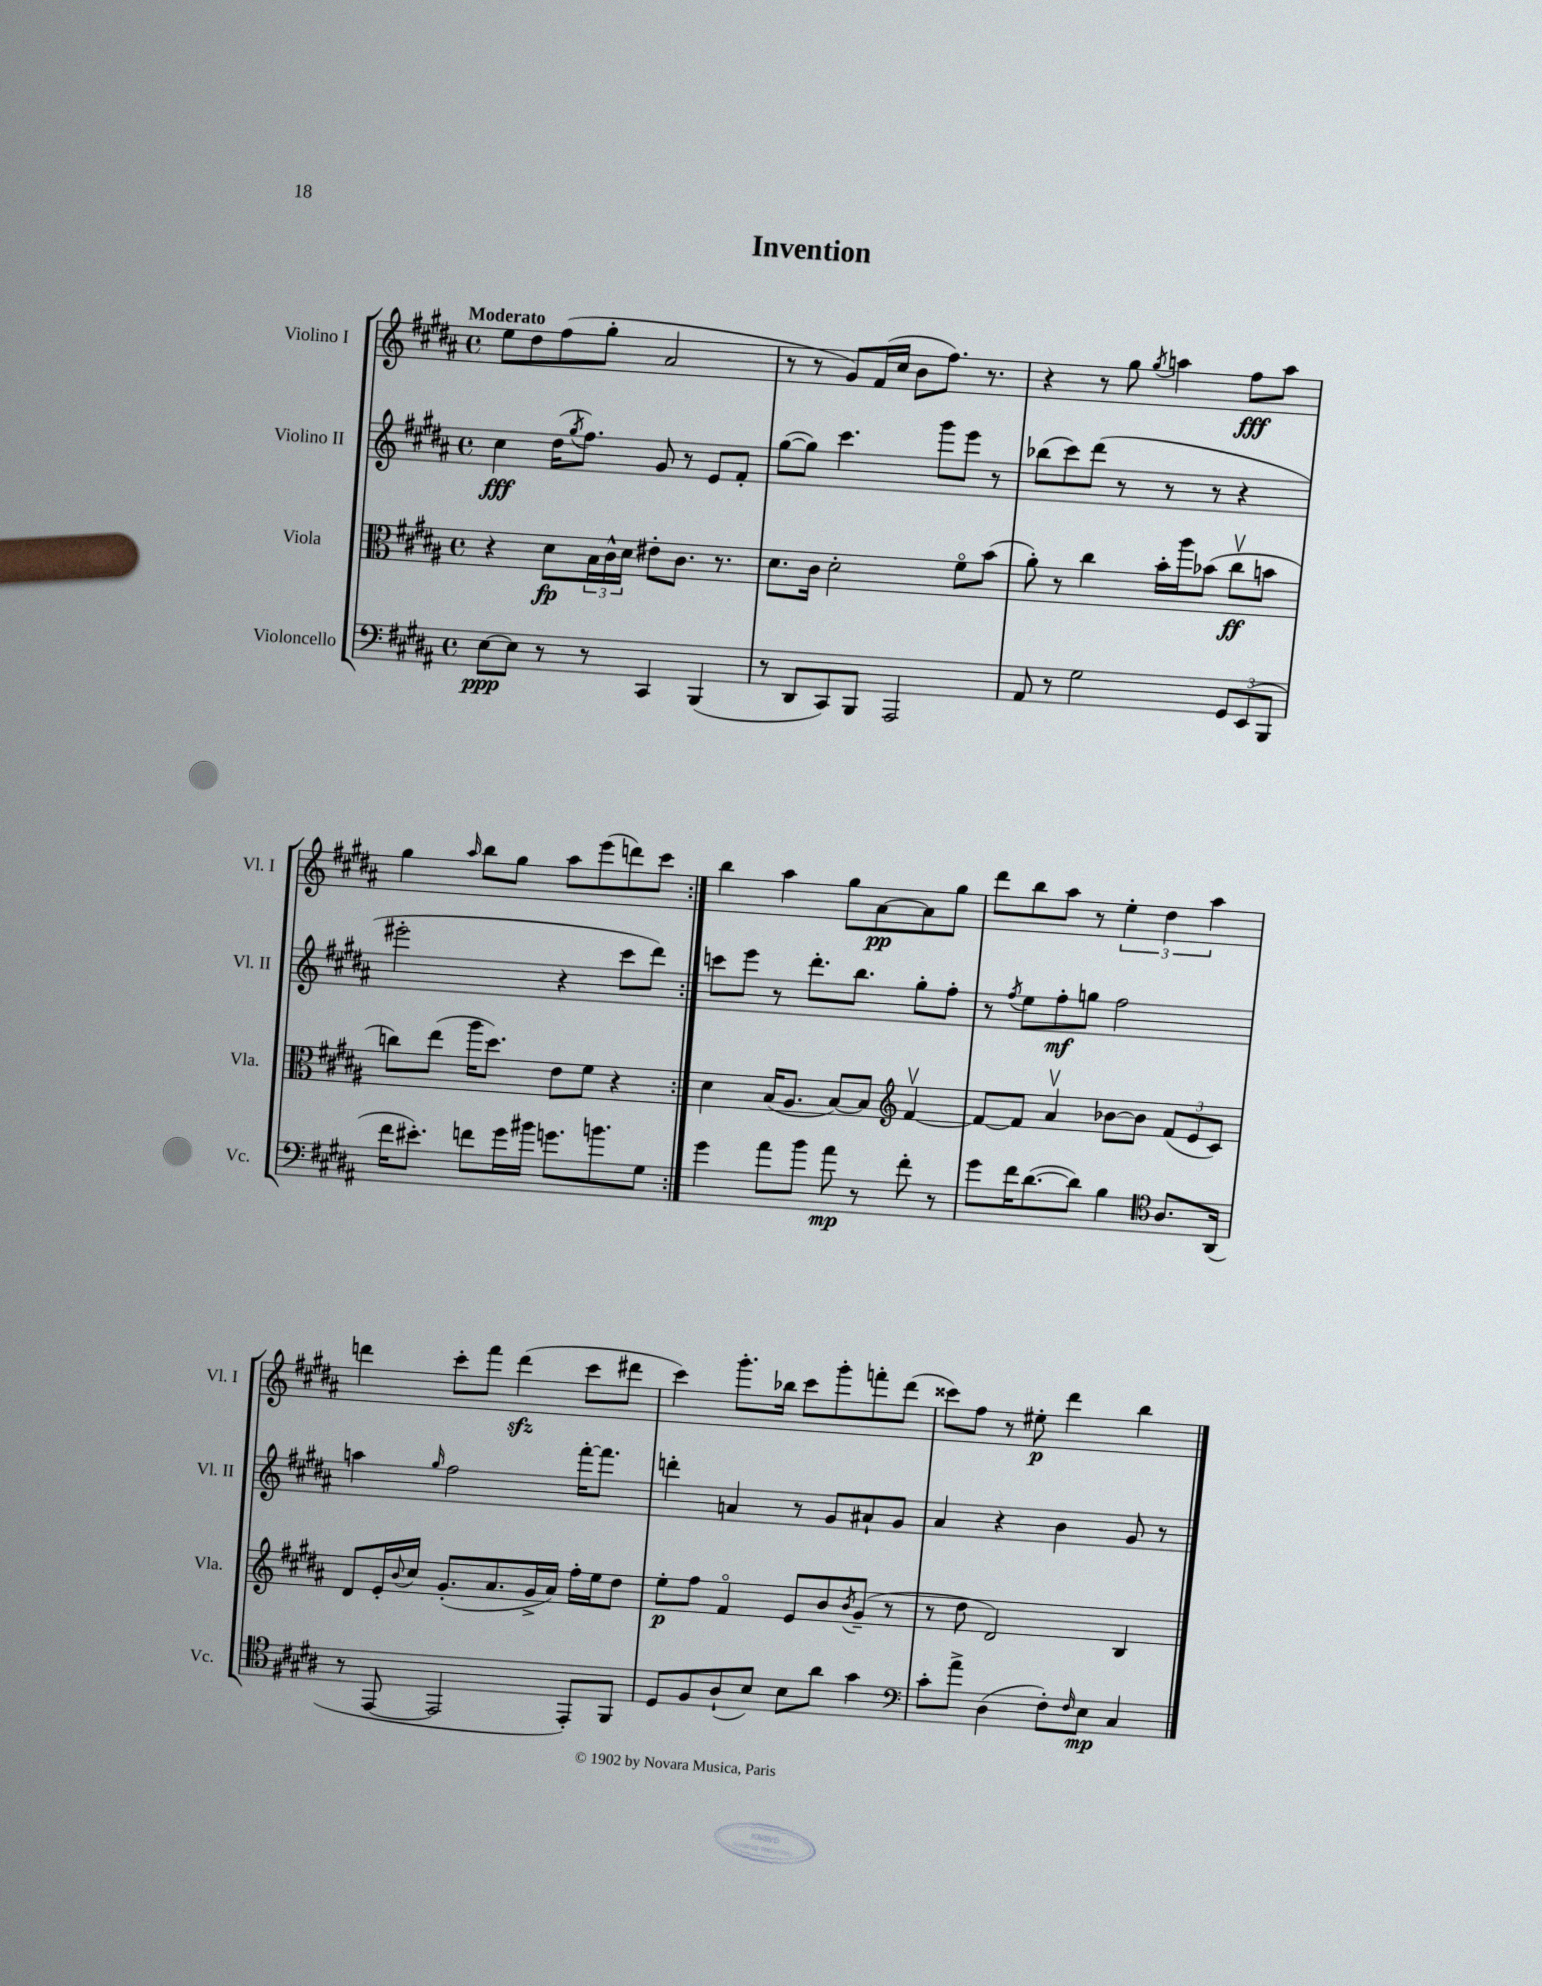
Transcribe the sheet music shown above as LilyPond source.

\header { title = "Invention" }
<<
\new StaffGroup <<
\new Staff = "s0" \with { instrumentName = "Violino I" shortInstrumentName = "Vl. I" } {
    \clef treble \key b \major \defaultTimeSignature \time 4/4 \tempo "Moderato"
    \repeat volta 2 { e''8 dis''8 fis''8( gis''8-. ais'2 |
    r8 r8 gis'8) fis'16( cis''16 b'8 fis''8.) r8. |
    r4 r8 gis''8 \acciaccatura { gis''8 } a''4 fis''8\fff a''8 |
    gis''4 \grace { ais''16 } b''8 gis''8 ais''8 e'''8( d'''8) cis'''8 | }
    b''4 ais''4 gis''8 ais'8~\pp ais'8 gis''8 |
    dis'''8 b''8 ais''8 r8 \tuplet 3/2 { e''4-. dis''4 ais''4 } |
    d'''4 cis'''8-. fis'''8 d'''4\sfz( cis'''8 dis'''8 |
    cis'''4) gis'''8.-. bes''16 cis'''8 gis'''8-. f'''8-. dis'''8( |
    cisis'''8) fis''8 r8 eis''8-.\p dis'''4 b''4 \bar "|." |
}
\new Staff = "s1" \with { instrumentName = "Violino II" shortInstrumentName = "Vl. II" } {
    \clef treble \key b \major \defaultTimeSignature \time 4/4
    \repeat volta 2 { cis''4\fff dis''16( \acciaccatura { gis''8 } fis''8.) gis'8 r8 e'8 fis'8-. |
    gis''8~( gis''8) cis'''4. gis'''8 e'''8 r8 |
    bes''8( cis'''8) dis'''8( r8 r8 r8 r4 |
    eis'''2-. r4 cis'''8 dis'''8) | }
    c'''8 e'''8 r8 dis'''8.-. b''8. gis''8-. fis''8-. |
    r8 \acciaccatura { fis''8 } e''8 fis''8-.\mf g''8 fis''2 |
    a''4 \grace { gis''16 } fis''2 fis'''16~-. fis'''8. |
    d'''4-. a'4 r8 gis'8 ais'8-! gis'8 |
    ais'4 r4 b'4 gis'8 r8 \bar "|." |
}
\new Staff = "s2" \with { instrumentName = "Viola" shortInstrumentName = "Vla." } {
    \clef alto \key b \major \defaultTimeSignature \time 4/4
    \repeat volta 2 { r4 dis'8\fp \tuplet 3/2 { b16 cis'16-^ dis'16 } eis'8-. cis'8. r8. |
    dis'8. cis'16 dis'2-. fis'8\flageolet b'8( |
    ais'8-.) r8 cis''4 b'16-. ais''16 bes'8( cis''8\upbow\ff b'8 |
    c''8) e''8( ais''16 dis''8.) e'8 fis'8 r4 | }
    dis'4 b16( ais8. b8~) b8 \clef treble fis'4~\upbow |
    fis'8~ fis'8 ais'4\upbow bes'8~ bes'8 \tuplet 3/2 { fis'8( e'8 cis'8) } |
    dis'8 e'16-. \appoggiatura { b'8 } cis''16 gis'8.-.( ais'8. gis'16-> ais'16) fis''16-. e''16 dis''8 |
    e''8-.\p fis''8 fis'4\flageolet e'8 b'8 \acciaccatura { b'8 } gis'8--( r8 |
    r8 dis''8 dis'2) b4 \bar "|." |
}
\new Staff = "s3" \with { instrumentName = "Violoncello" shortInstrumentName = "Vc." } {
    \clef bass \key b \major \defaultTimeSignature \time 4/4
    \repeat volta 2 { e8~\ppp e8 r8 r8 cis,4 b,,4( |
    r8 dis,8 cis,8) b,,8 ais,,2 |
    ais,8 r8 gis2 \tuplet 3/2 { gis,8 e,8( b,,8 } |
    fis'16 eis'8.-.) f'8 gis'16 bis'16 g'8. b'8. gis8 | }
    gis'4 ais'8 b'8 ais'8\mp r8 fis'8-. r8 |
    gis'8 fis'16 dis'8.~( dis'8) b4 \clef tenor ais8. ais,16( |
    r8 e,8~ e,2 e,8-.) fis,8 |
    dis8 fis8 ais8-!( b8) b8 ais'8 gis'4 |
    \clef bass cis'8-. ais'8-> dis4( fis8-.) \grace { fis16 } e8\mp cis4 \bar "|." |
}
>>
>>
\layout { \context { \Score \remove "Bar_number_engraver" } }
